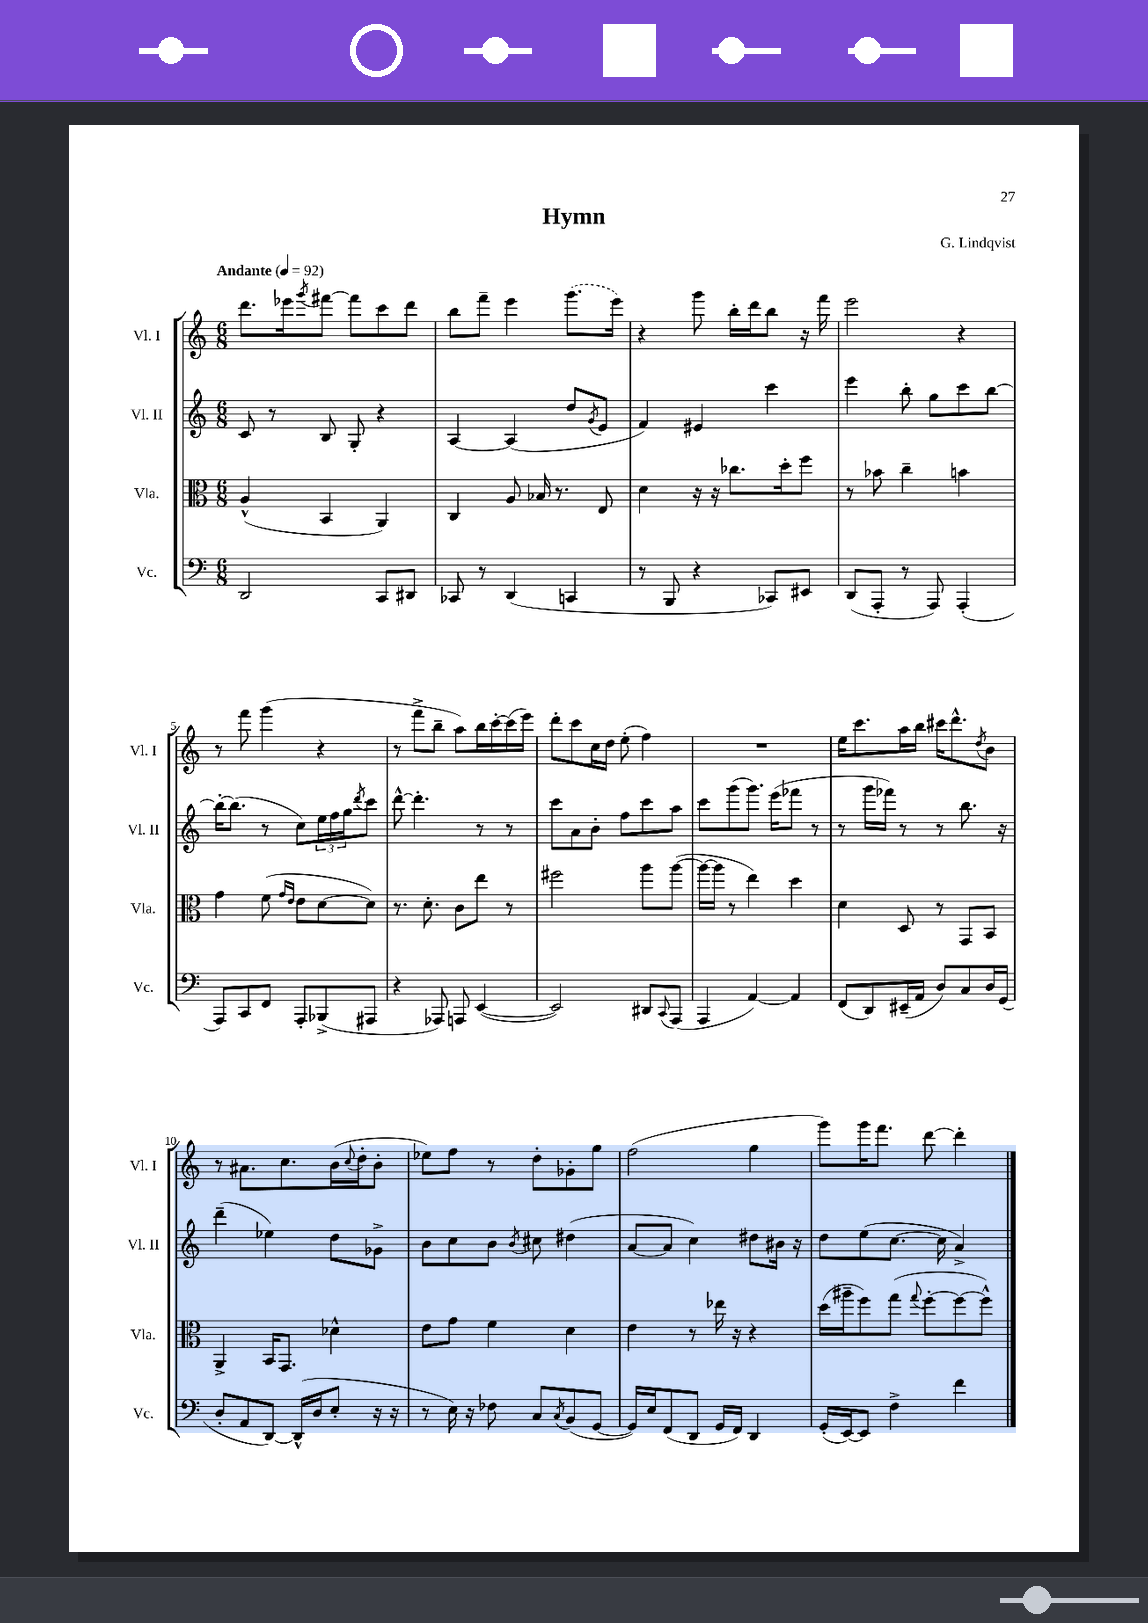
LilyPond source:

\header { title = "Hymn" composer = "G. Lindqvist" }
<<
\new StaffGroup <<
\new Staff = "s0" \with { instrumentName = "Vl. I" shortInstrumentName = "Vl. I" } {
    \clef treble \key c \major \numericTimeSignature \time 6/8 \tempo "Andante" 4 = 92
    d'''8. ees'''16 \acciaccatura { g'''8 } fis'''8~ fis'''8 c'''8 d'''8 |
    b''8 f'''8-- e'''4 \once \slurDashed g'''8.( e'''16) |
    r4 g'''8 b''16-. d'''16 b''8 r16 f'''16 |
    e'''2 r4 |
    r8 f'''8 g'''4( r4 |
    r8 f'''8-> b''8-- a''8) b''16 c'''16~-. c'''16( e'''16) |
    d'''8-. c'''8 c''16 d''16 e''8-.( f''4) |
    R2. |
    e''16 c'''8. a''16 b''16 cis'''16 d'''8.-^ \acciaccatura { d''8 } b'8 |
    r8 ais'8. c''8. b'16( \appoggiatura { c''8 } d''16-. b'8-. |
    ees''8) f''8 r8 d''8-. ges'8-. g''8 |
    f''2( g''4 |
    g'''8) g'''16 f'''8. d'''8~ d'''4-. \bar "|." |
}
\new Staff = "s1" \with { instrumentName = "Vl. II" shortInstrumentName = "Vl. II" } {
    \clef treble \key c \major \numericTimeSignature \time 6/8
    c'8 r8 b8 g8-. r4 |
    a4~ a4( d''8 \acciaccatura { g'8 } e'8 |
    f'4) eis'4 c'''4 |
    e'''4 b''8-. g''8 c'''8 b''8~ |
    b''16~-. b''8.( r8 c''8) \tuplet 3/2 { e''16 f''16 g''16 } \acciaccatura { d'''8 } c'''8 |
    d'''8~-^ d'''4.-. r8 r8 |
    c'''8 a'8 b'8-. f''8 c'''8 a''8 |
    c'''8 g'''8( g'''8.) e'''16( fes'''8 r8 |
    r8 g'''16 fes'''16) r8 r8 b''8. r16 |
    d'''4--( ees''4) d''8 ges'8-> |
    b'8 c''8 b'8 \acciaccatura { b'8 } cis''8 dis''4( |
    a'8~ a'8 c''4) dis''8 bis'16 r16 |
    d''8 e''8( c''8.~ c''16 a'4->) \bar "|." |
}
\new Staff = "s2" \with { instrumentName = "Vla." shortInstrumentName = "Vla." } {
    \clef alto \key c \major \numericTimeSignature \time 6/8
    a4-^( b,4 a,4) |
    c4 a8 bes16 r8. e8 |
    d'4 r16 r16 ces''8. d''16-. f''8 |
    r8 bes'8 c''4-- b'4 |
    g'4 f'8( \grace { g'16 e'16 } e'8 d'8~ d'8) |
    r8. d'8.-. c'8 e''8 r8 |
    fis''2 a''8 a''8~( |
    a''16~ a''16 r8 e''4) d''4 |
    d'4 d8 r8 g,8 b,8 |
    a,4-> b,16 g,8. des'4-^ |
    e'8 g'8 f'4 d'4 |
    e'4 r8 ees''16 r16 r4 |
    d''16( ais''16-- f''8) g''8( \appoggiatura { g''8 } f''8~-. f''8~ f''8-^) \bar "|." |
}
\new Staff = "s3" \with { instrumentName = "Vc." shortInstrumentName = "Vc." } {
    \clef bass \key c \major \numericTimeSignature \time 6/8
    d,2 c,8 dis,8 |
    ces,8 r8 d,4( c,4 |
    r8 b,,8 r4 ces,8) eis,8 |
    d,8( a,,8-. r8 a,,8) a,,4-.( |
    a,,8) c,8 f,8 a,,8-. bes,,8->( ais,,8 |
    r4 aes,,8) a,,8 e,4~( |
    e,2) dis,8 \appoggiatura { c,8 } a,,8( |
    a,,4 a,4~) a,4 |
    f,8( d,8) eis,16--( a,16 d8) c8 d16 g,16( |
    d8-. a,8 d,8~) d,16-^( d16 e8-. r16 r16 |
    r8 e16) r16 fes8 c8 \acciaccatura { c8 } b,8( g,8~ |
    g,16) e16 f,8( d,8 g,16 f,16) d,4 |
    g,16-.( e,16~) e,8 f4-> f'4 \bar "|." |
}
>>
>>
